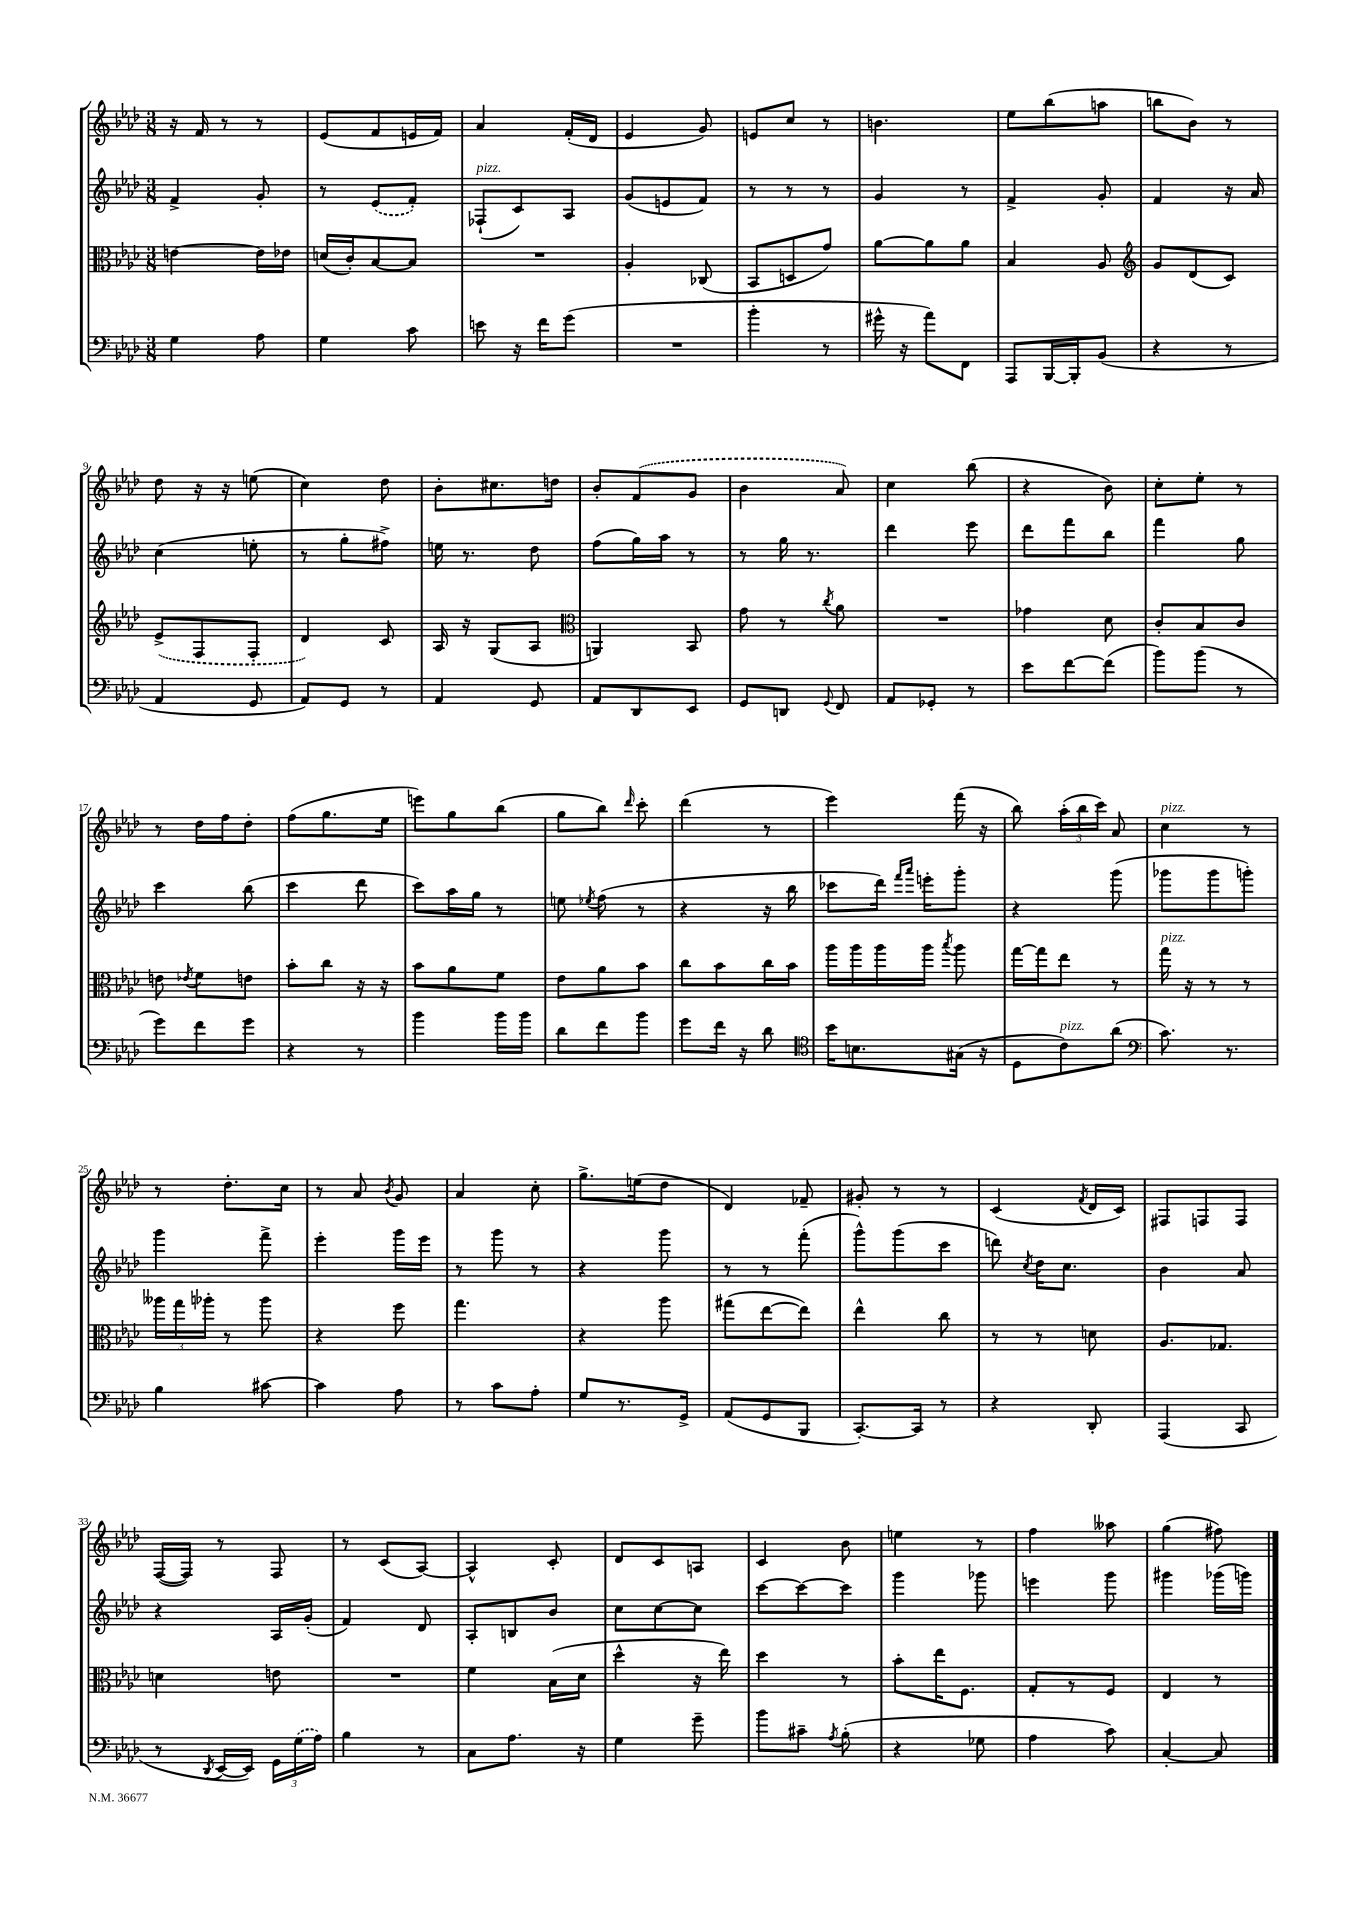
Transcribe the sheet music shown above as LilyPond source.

<<
\new StaffGroup <<
\new Staff = "s0" {
    \clef treble \key aes \major \numericTimeSignature \time 3/8
    \autoBeamOff r16 f'16 r8 r8 |
    ees'8[( f'8 e'16 f'16]) |
    aes'4 f'16[-.( des'16] |
    ees'4 g'8) |
    e'8[ c''8] r8 |
    b'4. |
    ees''8[ bes''8( a''8] |
    b''8[ bes'8]) r8 |
    des''8 r16 r16 e''8( |
    c''4) des''8 |
    bes'8[-. cis''8. d''16] |
    bes'8[-. \once \slurDashed f'8( g'8] |
    bes'4 aes'8) |
    c''4 bes''8( |
    r4 bes'8) |
    c''8[-. ees''8]-. r8 |
    r8 des''16[ f''16 des''8]-. |
    f''8[( g''8. ees''16] |
    e'''8[) g''8 bes''8]( |
    g''8[ bes''8]) \grace { des'''16 } c'''8-. |
    des'''4( r8 |
    ees'''4) f'''16( r16 |
    bes''8) \tuplet 3/2 { aes''16[-.( bes''16 c'''16]) } aes'8 |
    c''4^\markup { \italic "pizz." } r8 |
    r8 des''8.[-. c''16] |
    r8 aes'8 \acciaccatura { bes'8 } g'8 |
    aes'4 c''8-. |
    g''8.[-> e''16( des''8] |
    des'4) fes'8-- |
    gis'8-. r8 r8 |
    c'4( \acciaccatura { f'8 } des'16[ c'16]) |
    fis8[ f8 f8] |
    f16[~( f16]) r8 f8 |
    r8 c'8[( aes8]~) |
    aes4-^ c'8-. |
    des'8[ c'8 a8] |
    c'4 bes'8 |
    e''4 r8 |
    f''4 aeses''8 |
    g''4( fis''8) \bar "|." |
}
\new Staff = "s1" {
    \clef treble \key aes \major \numericTimeSignature \time 3/8
    \autoBeamOff f'4-> g'8-. |
    r8 \once \slurDashed ees'8[( f'8]-.) |
    fes8[-!^\markup { \italic "pizz." }( c'8) aes8] |
    g'8[( e'8 f'8]) |
    r8 r8 r8 |
    g'4 r8 |
    f'4-> g'8-. |
    f'4 r16 aes'16 |
    c''4( e''8-. |
    r8 g''8[-. fis''8]->) |
    e''16 r8. des''8 |
    f''8[( g''16) aes''16] r8 |
    r8 g''16 r8. |
    des'''4 ees'''8 |
    des'''8[ f'''8 bes''8] |
    f'''4 g''8 |
    c'''4 bes''8( |
    c'''4 des'''8 |
    c'''8[) aes''16 g''16] r8 |
    e''8 \acciaccatura { ees''8 } f''8( r8 |
    r4 r16 bes''16 |
    ces'''8[ des'''16]) \grace { f'''16[ aes'''16] } e'''16[-. g'''8]-. |
    r4 g'''8( |
    ges'''8[ ges'''8 g'''8]-.) |
    g'''4 f'''8-> |
    ees'''4-. g'''16[ ees'''16] |
    r8 g'''8 r8 |
    r4 g'''8 |
    r8 r8 f'''8-.( |
    g'''8[-^) g'''8( c'''8] |
    d'''8) \acciaccatura { c''8 } des''16[ c''8.] |
    bes'4 aes'8 |
    r4 aes16[ g'16]-.( |
    f'4) des'8 |
    aes8[-. b8 bes'8] |
    c''8[ c''8~ c''8] |
    c'''8[~ c'''8~ c'''8] |
    g'''4 ges'''8 |
    e'''4 g'''8 |
    gis'''4 ges'''16[( g'''16]) \bar "|." |
}
\new Staff = "s2" {
    \clef alto \key aes \major \numericTimeSignature \time 3/8
    \autoBeamOff e'4~ e'16[ ees'16] |
    d'16[( c'16-.) bes8~ bes8] |
    R4. |
    aes4-. ces8( |
    bes,8[ d8 g'8]) |
    aes'8[~ aes'8 aes'8] |
    bes4 aes8 |
    \clef treble g'8[ des'8( c'8]) |
    \once \slurDashed ees'8[->( f8 f8]-. |
    des'4) c'8 |
    aes16 r16 g8[( aes8] |
    \clef alto a,4) bes,8 |
    g'8 r8 \acciaccatura { c''8 } aes'8 |
    R4. |
    ges'4 des'8 |
    c'8[-. bes8 c'8] |
    e'8 \acciaccatura { ees'8 } f'8[ e'8] |
    bes'8[-. c''8] r16 r16 |
    bes'8[ aes'8 f'8] |
    ees'8[ aes'8 bes'8] |
    c''8[ bes'8 c''16 bes'16] |
    aes''16[ aes''16 aes''16 aes''16] \acciaccatura { bes''8 } aes''8 |
    g''16[~ g''16 ees''8] r8 |
    g''16^\markup { \italic "pizz." } r16 r8 r8 |
    \tuplet 3/2 { aeses''16[ g''16 aes''16]-. } r8 aes''8 |
    r4 f''8 |
    g''4. |
    r4 aes''8 |
    gis''8[( ees''8~ ees''8]) |
    ees''4-^ c''8 |
    r8 r8 d'8 |
    aes8.[ ges8.] |
    d'4 e'8 |
    R4. |
    f'4 bes16[( des'16] |
    des''4-^ r16 ees''16) |
    des''4 r8 |
    bes'8[-. ees''16 f8.] |
    g8[-. r8 f8] |
    ees4 r8 \bar "|." |
}
\new Staff = "s3" {
    \clef bass \key aes \major \numericTimeSignature \time 3/8
    \autoBeamOff g4 aes8 |
    g4 c'8 |
    e'8 r16 f'16[ g'8]( |
    R4. |
    bes'4-. r8 |
    gis'16-^ r16 aes'8[) f,8] |
    aes,,8[ bes,,16~ bes,,16-. bes,8]( |
    r4 r8 |
    aes,4 g,8 |
    aes,8[) g,8] r8 |
    aes,4 g,8 |
    aes,8[ des,8 ees,8] |
    g,8[ d,8] \appoggiatura { g,8 } f,8 |
    aes,8[ ges,8]-. r8 |
    ees'8[ f'8~ f'8]( |
    bes'8[) bes'8]( r8 |
    g'8[) f'8 g'8] |
    r4 r8 |
    bes'4 bes'16[ bes'16] |
    des'8[ f'8 bes'8] |
    g'8[ f'16] r16 des'8 |
    \clef tenor bes'16[ b8. gis16]( r16 |
    des8[ c'8^\markup { \italic "pizz." }) aes'8]( |
    \clef bass c'8.) r8. |
    bes4 cis'8~ |
    cis'4 aes8 |
    r8 c'8[ aes8]-. |
    g8[ r8. g,16]-> |
    aes,8[( g,8 bes,,8] |
    c,8.[~-.) c,16] r8 |
    r4 des,8-. |
    aes,,4( c,8 |
    r8 \acciaccatura { des,8 } ees,16[~ ees,16]) \tuplet 3/2 { g,16[ \once \slurDashed g16( aes16]) } |
    bes4 r8 |
    c8[ aes8.] r16 |
    g4 g'8-- |
    bes'8[ cis'8]-- \acciaccatura { aes8 } bes8-.( |
    r4 ges8 |
    aes4 c'8) |
    c4~-. c8 \bar "|." |
}
>>
>>
